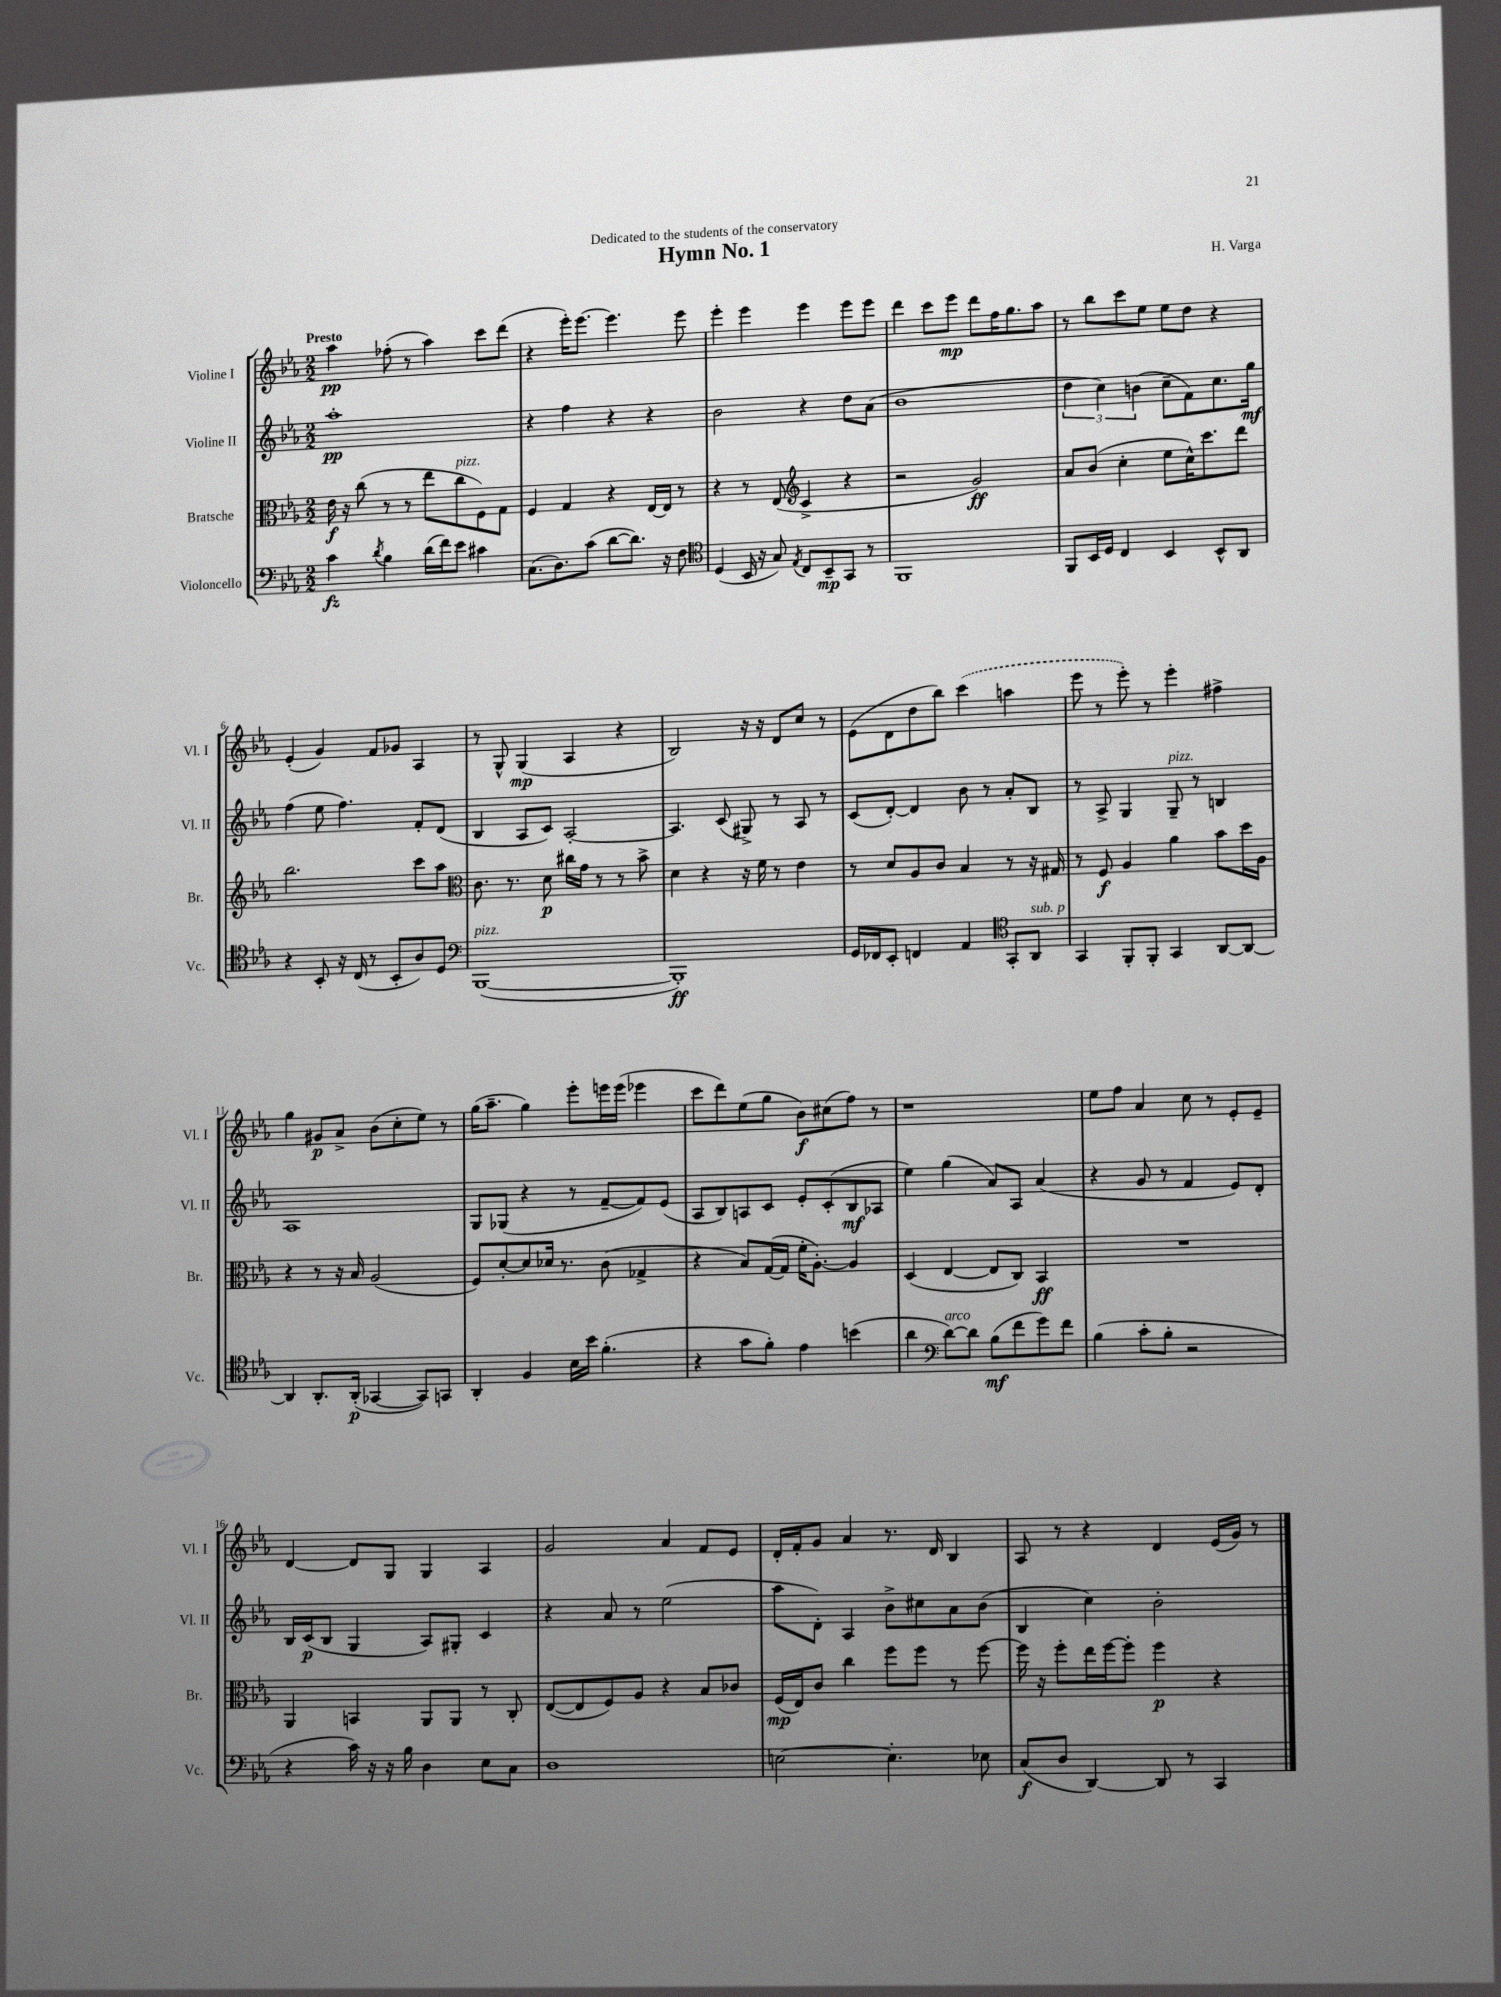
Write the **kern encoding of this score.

**kern	**dynam	**kern	**dynam	**kern	**dynam	**kern	**dynam
*part4	*part4	*part3	*part3	*part2	*part2	*part1	*part1
*staff4	*staff4	*staff3	*staff3	*staff2	*staff2	*staff1	*staff1
*I"Violoncello	*	*I"Bratsche	*	*I"Violine II	*	*I"Violine I	*
*I'Vc.	*	*I'Br.	*	*I'Vl. II	*	*I'Vl. I	*
*clefF4	*	*clefC3	*	*clefG2	*	*clefG2	*
*k[b-e-a-]	*	*k[b-e-a-]	*	*k[b-e-a-]	*	*k[b-e-a-]	*
*M2/2	*	*M2/2	*	*M2/2	*	*M2/2	*
=1	=1	=1	=1	=1	=1	=1	=1
!	!	!	!	!	!	!LO:TX:a:B:t=Presto	!
4c\	fz	16e-\	f	1aa-'	pp	4aa-\	pp
.	.	16r	.	.	.	.	.
.	.	(8cc\	.	.	.	.	.
8qd/	.	.	.	.	.	.	.
4B-\	.	8r	.	.	.	(8ff-X'\	.
.	.	8r	.	.	.	8r	.
(16d\LL	.	8ee-\L	.	.	.	4aa-\)	.
16f\J)	.	.	.	.	.	.	.
!	!	!LO:TX:a:i:t=pizz.	!	!	!	!	!
8e-\J	.	8cc\	.	.	.	.	.
4c#X\	.	8F\)	.	.	.	8ccc\L	.
.	.	8G\J	.	.	.	(8ddd\J	.
=2	=2	=2	=2	=2	=2	=2	=2
(8.C\L	.	4F/	.	4r	.	4r	.
8.D\)	.	.	.	.	.	.	.
.	.	4G/	.	4ff\	.	16eee-'\KL)	.
.	.	.	.	.	.	[8.eee-\J	.
(8c\J	.	.	.	.	.	.	.
[8d\L	.	4r	.	4r	.	4.eee-\]	.
8.d\J])	.	.	.	.	.	.	.
.	.	[16E-/LL	.	4r	.	.	.
16r	.	16E-/JJ]	.	.	.	.	.
8F\	.	8r	.	.	.	8eee-\	.
=3	=3	=3	=3	=3	=3	=3	=3
*clefC4	*	*	*	*	*	*	*
(4D/	.	4r	.	2b-\	.	4eee-'\	.
16BB-/	.	8r	.	.	.	4eee-\	.
16r	.	.	.	.	.	.	.
8G/)	.	(8E-/	.	.	.	.	.
8qE-/	.	.	.	.	.	.	.
*	*	*clefG2	*	*	*	*	*
8C/L	.	4c^/	.	4r	.	4eee-\	.
8BB-~/	mp	.	.	.	.	.	.
8GG/J	.	4r	.	8dd\L	.	8eee-\L	.
8r	.	.	.	(8a-\J	.	8eee-\J	.
=4	=4	=4	=4	=4	=4	=4	=4
1FF	.	2r	.	1b-	.	4ddd\	.
.	.	.	.	.	.	8ccc\L	.
.	.	.	.	.	.	8eee-\J	mp
.	.	2g/)	ff	.	.	8ddd\L	.
.	.	.	.	.	.	16ff\K	.
.	.	.	.	.	.	8.gg\	.
.	.	.	.	.	.	8aa-\J	.
=5	=5	=5	=5	=5	=5	=5	=5
8FF/L	.	8a-/L	.	6dd\	.	8r	.
16BB-/L	.	(8b-/J	.	.	.	8bb-\L	.
.	.	.	.	6cc\)	.	.	.
16D/JJ	.	.	.	.	.	.	.
4C/	.	4cc'\	.	.	.	8ccc\	.
.	.	.	.	(6bn\	.	.	.
.	.	.	.	.	.	8ee-\J	.
4BB-/	.	8ee-\L	.	8cc~\L	.	8ee-\L	.
.	.	16cc^^\K)	.	8f\)	.	8dd\J	.
.	.	8.ccc\	.	.	.	.	.
8BB-^^/L	.	.	.	8.cc\	.	4r	.
8AA-/J	.	8ddd\J	.	.	.	.	.
.	.	.	.	16gg\Jk	mf	.	.
!!LO:LB:g=z
=6	=6	=6	=6	=6	=6	=6	=6
4r	.	2.bb-\	.	(4ff\	.	(4e-'/	.
8BB-'/	.	.	.	8ee-\	.	4g/)	.
16r	.	.	.	4.ff\)	.	.	.
(16C/	.	.	.	.	.	.	.
8r	.	.	.	.	.	8f/L	.
8BB-'/L	.	.	.	.	.	8g-X/J	.
8A-/)	.	8ccc\L	.	8f'/L	.	4A-/	.
8D/J	.	8aa-\J	.	(8d/J	.	.	.
=7	=7	=7	=7	=7	=7	=7	=7
*clefF4	*	*clefC3	*	*	*	*	*
!LO:TX:a:i:t=pizz.	!	!	!	!	!	!	!
([1BBB-	.	8.c\	.	4B-/	.	8r	.
.	.	.	.	.	.	8G^^/	.
.	.	8.r	.	.	.	.	.
.	.	.	.	8A-/L	.	(4G/	mp
.	.	8d\	p	8c/J)	.	.	.
.	.	16cc#X\LL	.	[2A-'/	.	4A-/	.
.	.	16g\JJ	.	.	.	.	.
.	.	8r	.	.	.	.	.
.	.	8r	.	.	.	4r	.
.	.	8b-^\	.	.	.	.	.
=8	=8	=8	=8	=8	=8	=8	=8
1BBB-'])	ff	4d\	.	4.A-/]	.	2B-/)	.
.	.	4r	.	.	.	.	.
.	.	.	.	(8c/	.	.	.
.	.	16r	.	8G#X^/)	.	16r	.
.	.	16f\	.	.	.	16r	.
.	.	8r	.	8r	.	8d/L	.
.	.	4e-\	.	8A-/	.	8cc/J	.
.	.	.	.	8r	.	8r	.
=9	=9	=9	=9	=9	=9	=9	=9
16GG/LL	.	8r	.	(8c/L	.	(8e-\L	.
16FF-X/J	.	.	.	.	.	.	.
8EE-'/J	.	8d/L	.	[8d'/J)	.	8d\	.
4FFn/	.	8A-/	.	4d/]	.	8dd\	.
.	.	8c/J	.	.	.	8bb-\J)	.
4AA-/	.	4B-/	.	8b-\	.	(4ccc\	.
.	.	.	.	8r	.	.	.
*clefC4	*	*	*	*	*	*	*
8GG'/L	.	8r	.	8a-'/L	.	4aan\	.
!LO:TX:a:i:t=sub. p	!	!	!	!	!	!	!
8AA-/J	.	16r	.	8B-/J	.	.	.
.	.	16G#X/	.	.	.	.	.
=10	=10	=10	=10	=10	=10	=10	=10
4GG/	.	8r	.	8r	.	8eee-\	.
.	.	8F/	f	8A-^/	.	8r	.
8FF'/L	.	4A-/	.	4G/	.	8eee-'\)	.
8FF'/J	.	.	.	.	.	8r	.
!	!	!	!	!LO:TX:a:i:t=pizz.	!	!	!
4GG/	.	4a-\	.	8G~/	.	4eee-'\	.
.	.	.	.	8r	.	.	.
[8AA-/L	.	8b-\L	.	4Bn/	.	4ff#X^\	.
8AA-/J_	.	16dd\L	.	.	.	.	.
.	.	16A-\JJ	.	.	.	.	.
!!LO:LB:g=z
=11	=11	=11	=11	=11	=11	=11	=11
4AA-/]	.	4r	.	1A-	.	4gg\	.
8.AA-'/L	.	8r	.	.	.	8g#X/L	p
.	.	16r	.	.	.	8a-^/J	.
(16AA-'/Jk	p	16B-/	.	.	.	.	.
[4GG-X/	.	(2A-/	.	.	.	(8b-\L	.
.	.	.	.	.	.	8cc'\	.
8GG-/L])	.	.	.	.	.	8ee-\J)	.
8GGn/J	.	.	.	.	.	8r	.
=12	=12	=12	=12	=12	=12	=12	=12
4AA-'/	.	8F/L)	.	8G/L	.	(16gg\KL	.
.	.	.	.	.	.	8.aa-~\J	.
.	.	[8d'/	.	(8G-X/J	.	.	.
4F/	.	8d/]	.	4r	.	4gg\)	.
.	.	16d-X/Jk	.	.	.	.	.
.	.	8.r	.	.	.	.	.
16B-\LL	.	.	.	8r	.	8eee-'\L	.
16b-\JJ	.	.	.	.	.	.	.
(4.f'\	.	(8c\	.	[8f~/L	.	16eeen\L	.
.	.	.	.	.	.	(16eee\JJ	.
.	.	4G-X^/	.	8f/])	.	4eee-X\	.
.	.	.	.	(8e-/J	.	.	.
=13	=13	=13	=13	=13	=13	=13	=13
4r	.	4r	.	8A-/L	.	8ccc\L	.
.	.	.	.	8B-/)	.	8ddd\)	.
8g\L	.	8B-/L)	.	8An/	.	(8ee-\	.
8f'\J)	.	([16G/L	.	8c/J	.	8gg\J	.
.	.	16G/JJ]	.	.	.	.	.
4e-\	.	16f'\KL	.	8e-'/L	.	8b-\L)	f
.	.	[8.A-'\J)	.	.	.	.	.
.	.	.	.	(8c'/	.	(8cc#X\	.
(4bn\	.	4A-/]	.	8B-/	mf	8ff\J)	.
.	.	.	.	8A-X/J	.	8r	.
=14	=14	=14	=14	=14	=14	=14	=14
4a-\	.	(4D/	.	4ee-\)	.	1r	.
*clefF4	*	*	*	*	*	*	*
!LO:TX:a:i:t=arco	!	!	!	!	!	!	!
[8d\L)	.	[4E-/	.	(4gg\	.	.	.
8d\J]	.	.	.	.	.	.	.
(8B-\L	mf	8E-/L]	.	8a-/L)	.	.	.
8f\	.	8C/J)	.	8A-/J	.	.	.
8g\)	.	4BB-/	ff	(4a-/	.	.	.
8f\J	.	.	.	.	.	.	.
=15	=15	=15	=15	=15	=15	=15	=15
(4B-\	.	1r	.	4r	.	8ee-\L	.
.	.	.	.	.	.	8ff\J	.
8c'\L	.	.	.	8g/	.	4a-/	.
8B-'\J	.	.	.	8r	.	.	.
2r	.	.	.	4f/	.	8cc\	.
.	.	.	.	.	.	8r	.
.	.	.	.	8e-/L)	.	8e-'/L	.
.	.	.	.	8d'/J	.	8e-~/J	.
!!LO:LB:g=z
=16	=16	=16	=16	=16	=16	=16	=16
4r	.	4AA-/	.	16B-/LL	.	[4d/	.
.	.	.	.	(16c/J	p	.	.
.	.	.	.	8B-/J	.	.	.
16c\)	.	4BBn/	.	4G/	.	8d/L]	.
16r	.	.	.	.	.	.	.
16r	.	.	.	.	.	8G/J	.
16B-\	.	.	.	.	.	.	.
4D\	.	8AA-/L	.	8A-/L)	.	4G/	.
.	.	8AA-/J	.	8G#X'/J	.	.	.
8E-\L	.	8r	.	4c/	.	4A-/	.
8C\J	.	8C'/	.	.	.	.	.
=17	=17	=17	=17	=17	=17	=17	=17
1D	.	([8E-/L	.	4r	.	2g/	.
.	.	8E-/]	.	.	.	.	.
.	.	8F/)	.	8a-/	.	.	.
.	.	8A-/J	.	8r	.	.	.
.	.	4r	.	(2ee-\	.	4a-/	.
.	.	8B-/L	.	.	.	8f/L	.
.	.	8c-X/J	.	.	.	8e-/J	.
=18	=18	=18	=18	=18	=18	=18	=18
[2En\	.	(16F/LL	mp	8aa-\L	.	16d'/LL	.
.	.	16E-/J)	.	.	.	16f'/J	.
.	.	8c/J	.	8d'\J)	.	8g/J	.
.	.	4cc\	.	4A-/	.	4a-/	.
4.E'\]	.	8ff\L	.	8b-^\L	.	8.r	.
.	.	8ff\J	.	8cc#X\	.	.	.
.	.	.	.	.	.	16d/	.
.	.	8r	.	8a-\	.	4B-/	.
8E-X\	.	[8ff\	.	(8b-\J	.	.	.
=19	=19	=19	=19	=19	=19	=19	=19
(8C/L	f	16ff\]	.	4B-/	.	8A-/	.
.	.	16r	.	.	.	.	.
8D/J	.	8ff'\L	.	.	.	8r	.
[4DD/)	.	16ee-\L	.	4cc\)	.	4r	.
.	.	[16ff\J	.	.	.	.	.
.	.	8ff'\J]	.	.	.	.	.
8DD/]	.	4ff\	p	2b-'\	.	4d/	.
8r	.	.	.	.	.	.	.
4CC/	.	4r	.	.	.	(16e-/LL	.
.	.	.	.	.	.	16g/JJ)	.
.	.	.	.	.	.	8r	.
==	==	==	==	==	==	==	==
*-	*-	*-	*-	*-	*-	*-	*-
